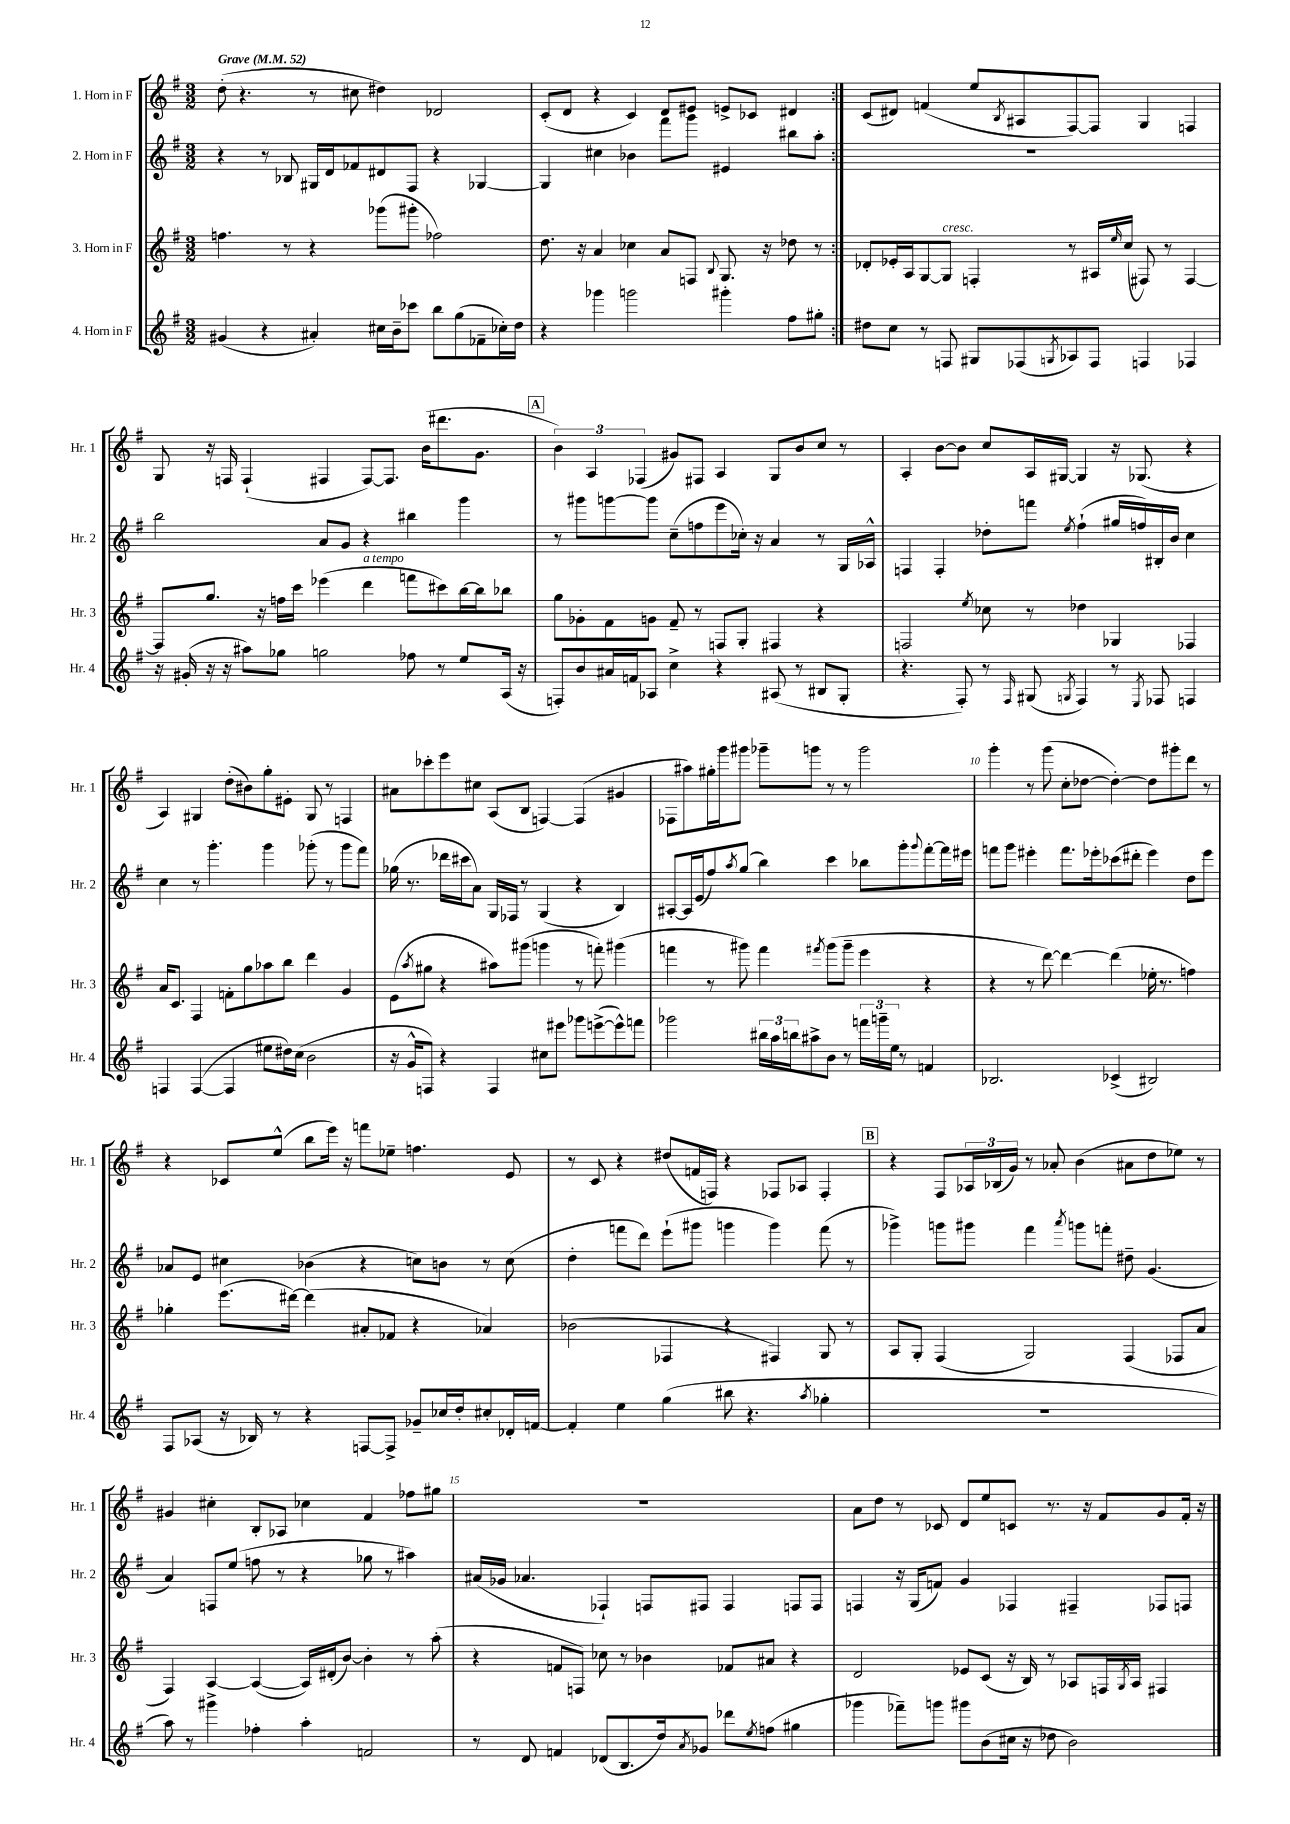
<<
\new StaffGroup <<
\new Staff = "s0" \with { instrumentName = "1. Horn in F" shortInstrumentName = "Hr. 1" } {
    \clef treble \key g \major \numericTimeSignature \time 3/2 \tempo "Grave" 4 = 52
    \repeat volta 2 { d''8-.( r4. r8 cis''8 dis''4) des'2 |
    c'8-.( d'8 r4 c'4) d'8 eis'8 e'8-> ces'8 dis'4 | }
    c'8( dis'8) f'4( e''8 \acciaccatura { b8 } ais8 fis8~) fis8 g4 f4 |
    g8 r16 f16 f4-!( fis4 fis8~) fis8. b'16( dis'''8. g'8. |
    \mark \markup { \box "A" } \tuplet 3/2 { b'4) a4 fes4( } gis'8) fis8 a4 g8 b'8 c''8 r8 |
    a4-. b'8~ b'8 c''8 a16 gis16~ gis4 r16 ges8.( r4 |
    a4) gis4 d''8-.( bis'8) g''8-. eis'8-. gis8 r8 f4 |
    ais'8 ces'''8-. e'''8 cis''8 a8( b8 f4~) f4( gis'4 |
    fes8 ais''8) gis''16-. g'''16 gis'''8 ges'''8-- g'''8 r8 r8 g'''2 |
    g'''4-. r8 g'''8( c''8-. des''8~ des''4~-.) des''8 gis'''8-. d'''8 r8 |
    r4 ces'8 e''8-^( b''8 e'''16) r16 f'''8 ees''8-- f''4. e'8 |
    r8 c'8 r4 dis''8( f'16 f16) r4 fes8 aes8 fes4-. |
    \mark \markup { \box "B" } r4 fis8 \tuplet 3/2 { aes16 bes16( g'16) } r8 aes'8-. b'4( ais'8 d''8 ees''8) r8 |
    gis'4 cis''4-. b8-. aes8 ces''4 fis'4 fes''8 gis''8 |
    R1. |
    a'8 d''8 r8 ces'8 d'8 e''8 c'8 r8. r16 fis'8 g'8 fis'16-. r16 \bar "|." |
}
\new Staff = "s1" \with { instrumentName = "2. Horn in F" shortInstrumentName = "Hr. 2" } {
    \clef treble \key g \major \numericTimeSignature \time 3/2
    \repeat volta 2 { r4 r8 bes8 gis16 d'16 fes'8 dis'8 fis8 r4 ges4~ |
    ges4 cis''4 bes'4 fis'''8 g'''8 eis'4 bis''8 a''8-. | }
    R1. |
    b''2 a'8 g'8 r4 bis''4 g'''4 |
    \mark \markup { \box "A" } r8 gis'''8 g'''8~ g'''8 c''8--( f''8 e'''8 ces''16-.) r16 a'4 r8 g16 aes16-^ |
    f4 f4-. des''8-. f'''8 \acciaccatura { e''8 } fis''4-!( gis''16 f''16) bis16-. b'16 c''4 |
    c''4 r8 g'''4.-. g'''4 ges'''8-.( r8 ges'''8 fis'''8) |
    ges''16( r8. des'''16 cis'''16 a'8) g16 fes16 r8 g4( r4 b4) |
    ais8~-. ais16 e'16( fis''8) \acciaccatura { a''8 } g''8( b''4) c'''4 bes''8 g'''8-. \appoggiatura { g'''8 } fis'''8~-. fis'''16 eis'''16 |
    f'''8 g'''8 eis'''4-. f'''8. ees'''16-. ces'''8( dis'''8-. ees'''4) d''8 ees'''8 |
    aes'8 e'8 cis''4 bes'4( r4 c''8) b'8 r8 c''8( |
    d''4-. f'''8 d'''8) e'''8-!( gis'''8 g'''4 g'''4) f'''8( r8 |
    \mark \markup { \box "B" } ges'''4->) g'''8 gis'''8 fis'''4 \acciaccatura { a'''8 } g'''8 f'''8-. dis''8-- g'4.( |
    a'4) f8 e''8( f''8 r8 r4 ges''8 r8 ais''4) |
    ais'16( ges'16 aes'4. fes4-!) f8 fis8 fis4 f8 f8 |
    f4 r16 g16( f'8) g'4 fes4 fis4-- fes8 f8 \bar "|." |
}
\new Staff = "s2" \with { instrumentName = "3. Horn in F" shortInstrumentName = "Hr. 3" } {
    \clef treble \key g \major \numericTimeSignature \time 3/2
    \repeat volta 2 { f''4. r8 r4 ges'''8( gis'''8-. fes''2) |
    d''8. r16 a'4 ces''4 a'8 f8 \appoggiatura { b8 } g8. r16 des''8 r8 | }
    des'8-. ees'16-. a16 g8~ g8^\markup { \italic "cresc." } f4-. r8 ais16 \grace { e''16 } c''16( fis8) r8 fis4~ |
    fis8 g''8. r16 f''16 c'''16 ees'''4( d'''4^\markup { \italic "a tempo" } f'''8 cis'''8) b''16~ b''16 bes''8 |
    \mark \markup { \box "A" } g''8 ges'8-. fis'8 g'8 fis'8-- r8 f8 g8-. fis4 r4 |
    f2 \acciaccatura { e''8 } ces''8 r8 des''4 ges4 fes4 |
    a'16 c'8. fis4 f'8-. g''8 aes''8 b''8 d'''4 g'4 |
    e'8( \acciaccatura { a''8 } gis''8 r4 ais''8) gis'''8( g'''4 r8 f'''8-.) gis'''4( |
    f'''4 r8 gis'''8) f'''4 \acciaccatura { fis'''8 } gis'''8( gis'''8-- e'''4 r4 |
    r4 r8 d'''8~) d'''4~ d'''4( ees''16-. r8. f''4) |
    ges''4-. e'''8.( dis'''16~) dis'''4( ais'8-. fes'8 r4 aes'4) |
    bes'2( fes4 r4 fis4) g8 r8 |
    \mark \markup { \box "B" } a8 g8-. fis4( g2) fis4( fes8 a'8 |
    fis4) a4~ a4~( a16) dis'16-.( b'8~) b'4-. r8 a''8-.( |
    r4 f'8 f8) ces''8 r8 bes'4 fes'8 ais'8 r4 |
    d'2 ees'8 c'8( r16 b16) r8 aes8 f16 \acciaccatura { g8 } aes16 fis4 \bar "|." |
}
\new Staff = "s3" \with { instrumentName = "4. Horn in F" shortInstrumentName = "Hr. 4" } {
    \clef treble \key g \major \numericTimeSignature \time 3/2
    \repeat volta 2 { gis'4( r4 ais'4-.) cis''16 b'16-- ces'''8 b''8 g''8( fes'8-- ces''16-.) d''16 |
    r4 ges'''4 g'''2 gis'''4-. fis''8 gis''8-. | }
    dis''8 c''8 r8 f8 gis8 fes8( \acciaccatura { g8 } aes8) fes8 f4 fes4 |
    r16 gis'16-.( r16 r16 ais''8) ges''8 g''2 fes''8 r8 e''8 a16( r16 |
    \mark \markup { \box "A" } f8-.) b'8 ais'16 f'16 aes8 c''4-> r4 ais8( r8 bis8 g8-. |
    r4. fis8-.) r8 \grace { fis16 } gis8( \acciaccatura { g8 } fis4) r8 \acciaccatura { e8 } fes8 f4 |
    f4 f4~( f4 eis''8 dis''16) c''16( b'2 |
    r16 g'16-^ f8) r4 f4 cis''8 eis'''8 ges'''8 e'''8~->( e'''8-^) f'''8 |
    ges'''2 \tuplet 3/2 { bis''16 a''16 b''16 } ais''8-> b'8 r8 \tuplet 3/2 { f'''16 g'''16-- e''16 } r8 f'4 |
    bes2. ces'4->( bis2) |
    fis8 aes8( r16 bes16) r8 r4 f8~ f8-> ges'8-- ces''16 d''16-. cis''8-. des'16-. f'16~ |
    f'4-. e''4 g''4( bis''8 r4. \acciaccatura { a''8 } ges''4-. |
    \mark \markup { \box "B" } R1. |
    a''8) r8 gis'''4-> fes''4-. a''4-. f'2 |
    r8 d'8 f'4 des'8( b8. d''16) \acciaccatura { a'8 } ges'8 des'''8 \acciaccatura { e''8 } f''8( gis''4 |
    ges'''4 fes'''8--) g'''8 gis'''8 b'8( cis''16 r16 des''8 b'2) \bar "|." |
}
>>
>>
\layout { \context { \Score \override BarNumber.break-visibility = ##(#f #t #t) barNumberVisibility = #(every-nth-bar-number-visible 5) } }
